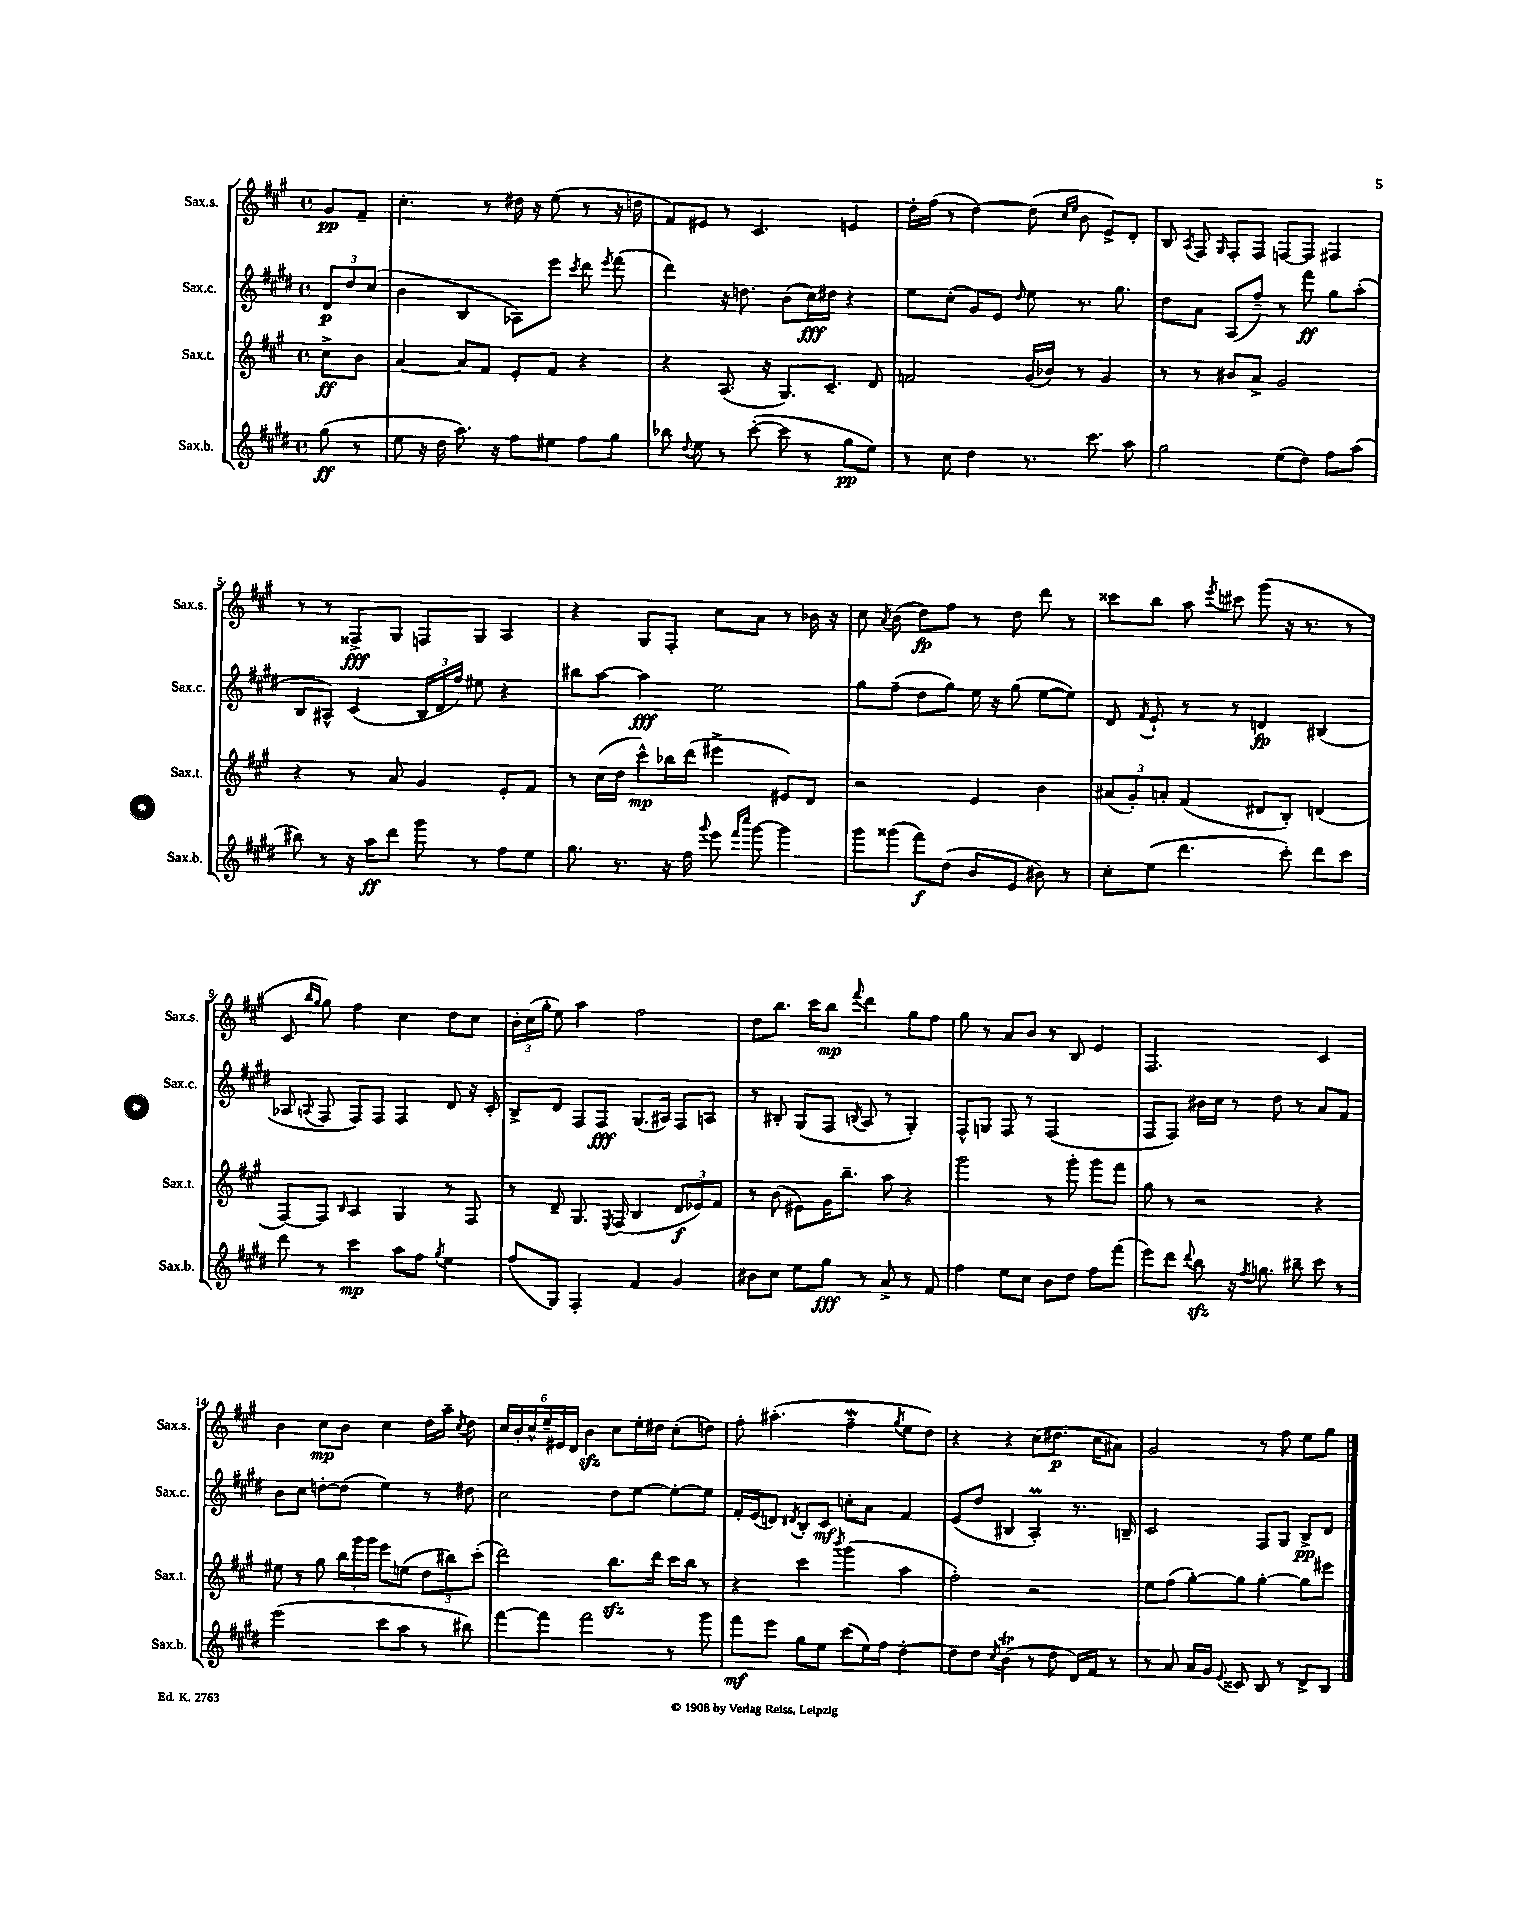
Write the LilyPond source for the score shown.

<<
\new StaffGroup <<
\new Staff = "s0" \with { instrumentName = "Sax.s." shortInstrumentName = "Sax.s." } {
    \clef treble \key a \major \defaultTimeSignature \time 4/4 \partial 4
    \autoBeamOff gis'8[\pp fis'8]-- |
    cis''4.-. r8 dis''16 r16 e''8( r8 r16 d''16 |
    fis'8[) eis'8] r8 cis'4. e'4 |
    d''16[-. fis''16]( r8 d''4~) d''8( \grace { cis''16[ e''16] } b'8 e'8[->) d'8]-. |
    b8 \acciaccatura { a8 } fis8 \grace { gis16 } fis8[-. fis8] f8[~ f8] fis4 |
    r8 r8 fisis8[->\fff gis8] f8[ gis8] a4 |
    r4 gis8[ fis8]-. cis''8[ a'8] r8 bes'16 r16 |
    cis''8 \acciaccatura { a'8 } b'8( d''8[\fp) fis''8] r8 d''8 d'''8 r8 |
    cisis'''8[ b''8] a''8 \acciaccatura { e'''8 } cis'''8 gis'''8( r16 r8. r8 |
    cis'8 \grace { b''16[ gis''16] } gis''8) fis''4 cis''4 d''8[ cis''8] |
    \tuplet 3/2 { b'16[-. cis''16( gis''16]-. } e''8) a''4 fis''2 |
    d''8[ b''8.] cis'''16[ b''8]\mp \appoggiatura { fis'''8 } d'''4 gis''8[ fis''8] |
    gis''8 r8 a'8[ b'8] r8 b8 e'4 |
    fis2. cis'4 |
    b'4 cis''8[\mp b'8] cis''4 d''16[ a''16]-- \acciaccatura { cis''8 } d''8 |
    \tuplet 6/4 { cis''16[ b'16-. cis''16-^ e''16-- eis'16 d'16] } b'4\sfz cis''8[ e''16-. dis''16] cis''8[-.( d''8]) |
    fis''8-. ais''4.-.( fis''4--\mordent \acciaccatura { gis''8 } e''8[ d''8]) |
    r4 r4 cis''8[( dis''8.]\p cis''16[ ais'8]) |
    gis'2 r8 fis''8 e''8[ gis''8] \bar "|." |
}
\new Staff = "s1" \with { instrumentName = "Sax.c." shortInstrumentName = "Sax.c." } {
    \clef treble \key e \major \defaultTimeSignature \time 4/4 \partial 4
    \autoBeamOff \tuplet 3/2 { dis'8[\p dis''8 cis''8]( } |
    b'4 b4 aes8[) e'''8] \acciaccatura { cis'''8 } dis'''8 \acciaccatura { e'''8 } fis'''8( |
    dis'''4) r16 d''8. b'8[( cis''16\fff) dis''16] r4 |
    e''8[ cis''8]-.( gis'8[) e'8] \grace { dis''16 } e''8 r8. gis''8. |
    dis''8[ a'8] a8[( fis''8]--) r8 fis'''8\ff gis''8[ a''8]-.( |
    b8[ ais8]-^) cis'4( \tuplet 3/2 { b16[ dis'16 fis''16]) } eis''8 r4 |
    bis''8[ a''8]~ a''4\fff e''2 |
    gis''8[ fis''8]--( dis''8[ gis''8]) e''16 r16 gis''8( e''8[~ e''8]) |
    dis'8 \acciaccatura { fis'8 } e'8-! r8 r8 d'4\fp bis4( |
    aes8 \appoggiatura { a8 } fis8 fis8[) fis8] fis4 dis'8 r16 cis'16-. |
    b8[-> dis'8] fis8[ fis8]\fff gis8.[( ais16]) fis8[ a8] |
    r8 bis8-. gis8[( fis8] \acciaccatura { b8 } a8 r8 gis4-.) |
    fis8[-^ g8] fis8 r8 fis2( |
    fis8[ fis8]) bis'16[ cis''16] r8 dis''8 r8 a'8[ fis'8] |
    b'8[ cis''8] d''8[~-. d''8]( e''4) r8 dis''8 |
    cis''2 dis''8[ e''8]~ e''8[~-. e''8] |
    fis'16[-. e'16( d'8]) \acciaccatura { dis'8 } b8[-. cis'8]\mf c''8[-. a'8] fis'4 |
    e'8[( dis''8] bis4 a4-.\prall) r8. b16-- |
    cis'2 fis8[ gis8] b8[->\pp dis'8] \bar "|." |
}
\new Staff = "s2" \with { instrumentName = "Sax.t." shortInstrumentName = "Sax.t." } {
    \clef treble \key a \major \defaultTimeSignature \time 4/4 \partial 4
    \autoBeamOff cis''8[->\ff b'8] |
    a'4~ a'8[ fis'8] e'8[-. fis'8] r4 |
    r4 a8.( r16 gis8.[) cis'8.]-- d'8 |
    f'2 gis'16[( bes'16]) r8 gis'4 |
    r8 r8 bis'8[ a'8]-> gis'2 |
    r4 r8 a'8 gis'4 e'8[-. fis'8] |
    r8 cis''16[( d''16] cis'''8[-^\mp) bes''16 d'''16]( eis'''4-> eis'8[) d'8] |
    r2 e'4 b'4 |
    \tuplet 3/2 { ais'8[( gis'8-.) a'8]-. } fis'4( dis'8[ b8]-.) d'4( |
    fis8[~) fis8] \grace { b16 } a4 gis4 r8 fis8 |
    r8 d'8-- gis8. \acciaccatura { e8 } fis16( b4 \tuplet 3/2 { d'8[\f ees'8) fis'8] } |
    r8 b'8( eis'8[) gis'16 b''8.]-- a''8 r4 |
    gis'''2 r8 gis'''8-. gis'''8[ fis'''8] |
    gis''8 r8 r2 r4 |
    eis''8 r8 gis''8 \tuplet 3/2 { b''16[ gis'''16 gis'''16] } e'''8[ e''8]( \tuplet 3/2 { d''8[ bis''8) cis'''8]-.( } |
    d'''2) b''8.[\sfz d'''16] cis'''16[ b''16] r8 |
    r4 cis'''4 \acciaccatura { b'''8 } gis'''4( a''4 |
    fis''2-.) r2 |
    e''8[ fis''8]( gis''8[~-.) gis''8] gis''4~-. gis''8[ eis'''8] \bar "|." |
}
\new Staff = "s3" \with { instrumentName = "Sax.b." shortInstrumentName = "Sax.b." } {
    \clef treble \key e \major \defaultTimeSignature \time 4/4 \partial 4
    \autoBeamOff gis''8\ff( r8 |
    e''8 r16 dis''16 a''8.) r16 fis''8[ eis''8] fis''8[ gis''8] |
    bes''8 \appoggiatura { dis''8 } e''8 r8 cis'''8~-.( cis'''8 r8 gis''8[\pp e''8]) |
    r8 cis''8 dis''4 r8. cis'''8. a''8 |
    gis''2 e''8[( dis''8]) fis''8[ a''8]( |
    bis''8) r8 r16 a''16[\ff dis'''8] gis'''8 r8 fis''8[ e''8] |
    gis''8. r8. r16 fis''16 \appoggiatura { gis'''8 } e'''8 \grace { fis'''16[ cis''''16] } gis'''8~ gis'''4 |
    gis'''8[ gisis'''8]( fis'''8[\f) dis''8]( b'8[ e'8] bis'8) r8 |
    cis''8[-. e''8]( dis'''4. cis'''8-.) dis'''8[ cis'''8] |
    dis'''8 r8 cis'''4\mp a''8[ fis''8] \acciaccatura { gis''8 } e''4 |
    fis''8[( gis8]) fis4-. fis'4 gis'4 |
    bis'8[ cis''8] e''8[ gis''8]\fff r8 a'8-> r8 fis'8 |
    fis''4 e''8[ cis''8] b'8[ dis''8] fis''8[ fis'''8]( |
    e'''8[) dis'''8] \appoggiatura { dis'''8 } b''8\sfz r16 \acciaccatura { fis''8 } g''8. bis''8-- cis'''8 r8 |
    e'''2( cis'''8[ a''8] r8 bis''8) |
    fis'''8[~ fis'''8] fis'''2 r8 gis'''8 |
    fis'''8[\mf e'''8] gis''8[ e''8] cis'''8[( e''16) fis''16] dis''4~-. |
    dis''8[ dis''8] \acciaccatura { cis''8 } b'4\trill( r8 dis''8 dis'16[) fis'16] r8 |
    r8 a'8 a'16[ gis'16] \appoggiatura { e'8 } cisis'8 b8 r8 dis'8[-> b8] \bar "|." |
}
>>
>>
